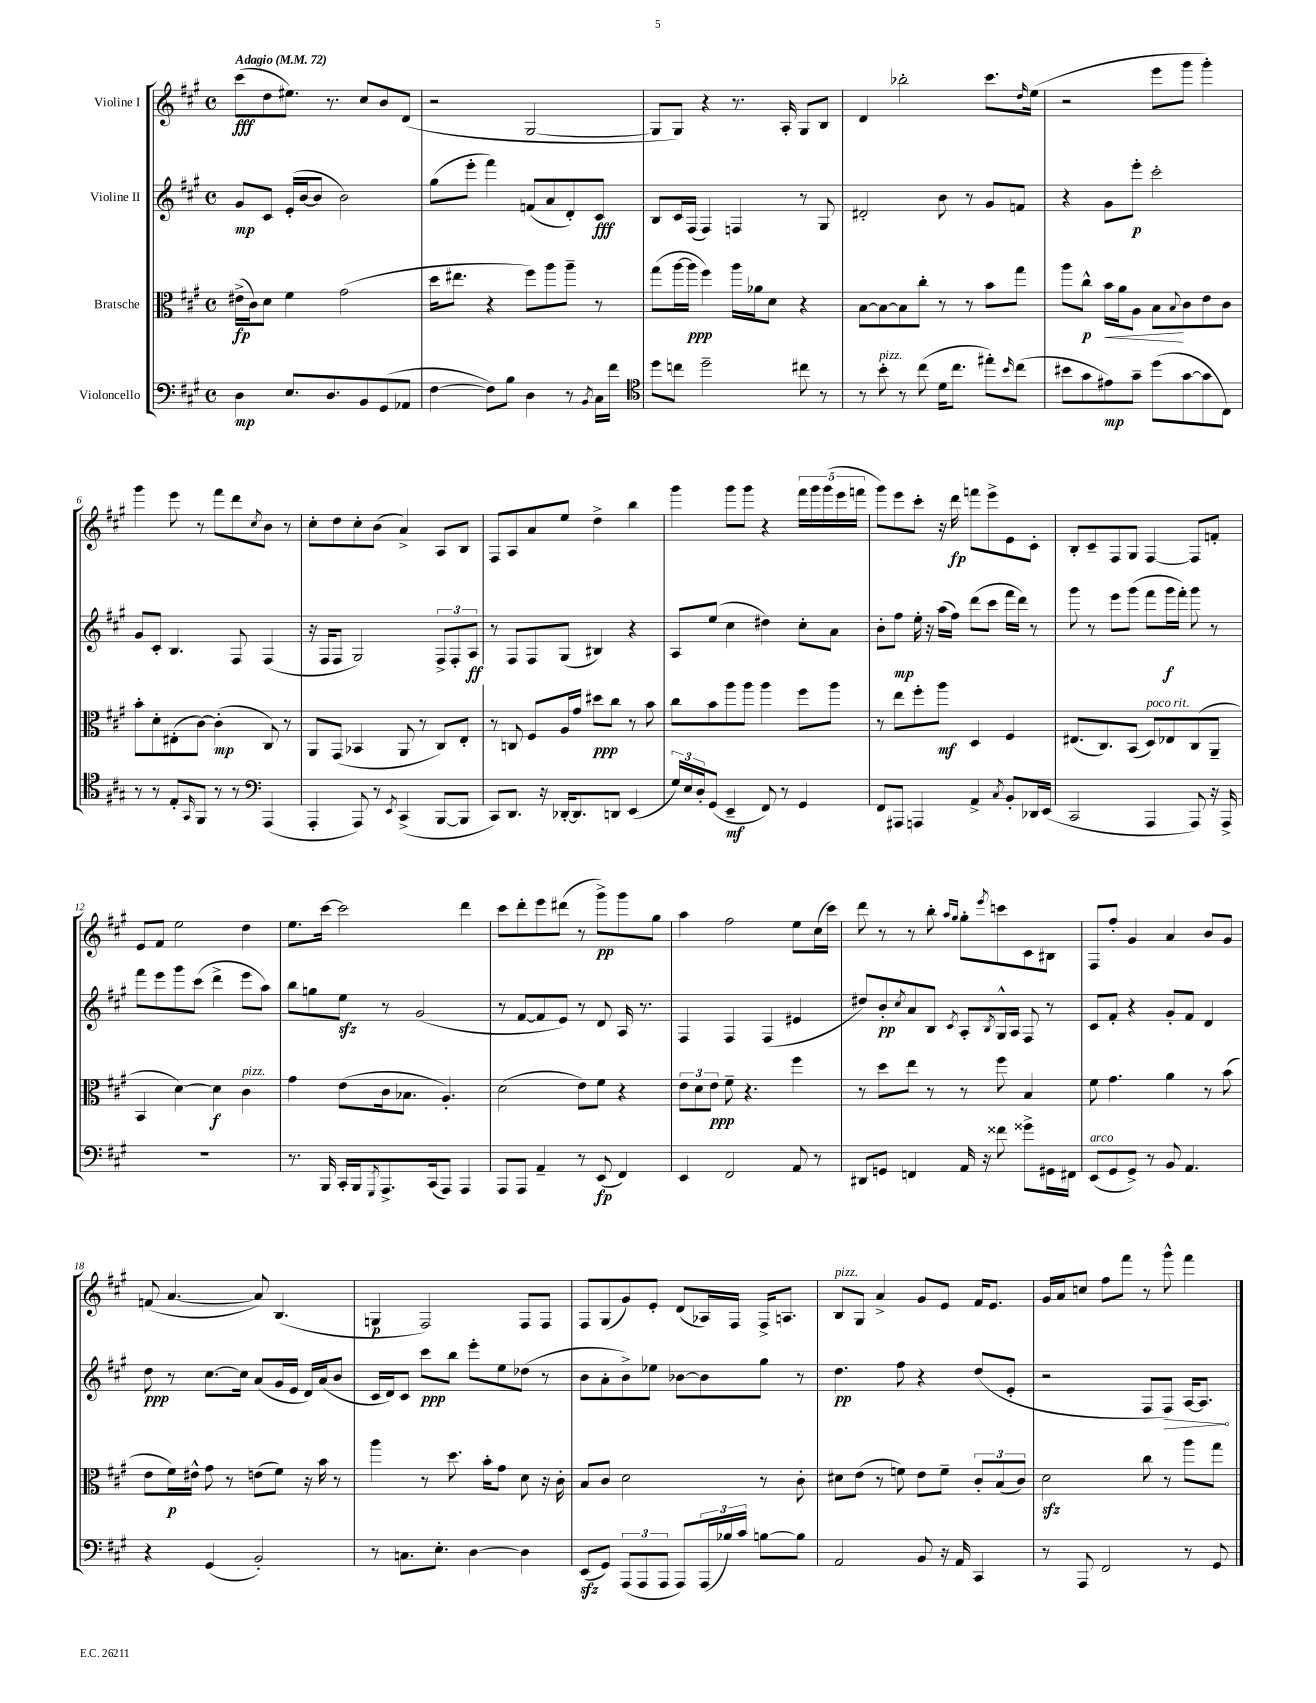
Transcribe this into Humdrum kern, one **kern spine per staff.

**kern	**dynam	**kern	**dynam	**kern	**dynam	**kern	**dynam
*part4	*part4	*part3	*part3	*part2	*part2	*part1	*part1
*staff4	*staff4	*staff3	*staff3	*staff2	*staff2	*staff1	*staff1
*I"Violoncello	*	*I"Bratsche	*	*I"Violine II	*	*I"Violine I	*
*clefF4	*	*clefC3	*	*clefG2	*	*clefG2	*
*k[f#c#g#]	*	*k[f#c#g#]	*	*k[f#c#g#]	*	*k[f#c#g#]	*
*M4/4	*	*M4/4	*	*M4/4	*	*M4/4	*
*met(c)	*	*met(c)	*	*met(c)	*	*met(c)	*
*MM72	*	*MM72	*	*MM72	*	*MM72	*
=1	=1	=1	=1	=1	=1	=1	=1
!	!	!	!	!	!	!LO:TX:a:B:t=Adagio	!
4D\	mp	(16e#X^\LL	fp	8g#/L	mp	(8ccc#\L	fff
.	.	16c#\J)	.	.	.	.	.
.	.	8d\J	.	8c#/J	.	8dd\	.
8.E/L	.	4f#\	.	(16e'/LL	.	8.ee#X\J)	.
.	.	.	.	[16b/J	.	.	.
.	.	.	.	8b/J]	.	.	.
8.D/	.	.	.	.	.	8.r	.
.	.	(2g#\	.	2b\)	.	.	.
8BB/	.	.	.	.	.	8cc#/L	.
(8GG#/	.	.	.	.	.	8b/	.
8AA-X/J	.	.	.	.	.	(8d/J	.
=2	=2	=2	=2	=2	=2	=2	=2
[4F#\	.	16dd\KL	.	(8gg#\L	.	2r	.
.	.	8.ee#X\J	.	.	.	.	.
.	.	.	.	8eee'\J	.	.	.
8F#\L])	.	4r	.	4fff#\)	.	.	.
8B\J	.	.	.	.	.	.	.
4D\	.	8ff#\L)	.	(8fn/L	.	[2G#/	.
.	.	8aa\	.	8a/	.	.	.
8r	.	8aa~\J	.	8d'/)	.	.	.
8qBB/	.	.	.	.	.	.	.
16C#\LL	.	8r	.	8c#/J	fff	.	.
16f#\JJ	.	.	.	.	.	.	.
=3	=3	=3	=3	=3	=3	=3	=3
*clefC4	*	*	*	*	*	*	*
8dd\L	.	(8gg#\L	.	8B/L	.	8G#/L]	.
8ccn\J	.	[16aa\L	.	16c#/L	.	8G#/J)	.
.	.	16aa\JJ]	ppp	(16F#/JJ	.	.	.
2dd~\	.	4ff#\)	.	4F#/)	.	4r	.
.	.	16aa\LL	.	4Fn/	.	8.r	.
.	.	16a-X\J	.	.	.	.	.
.	.	8d\J	.	.	.	.	.
.	.	.	.	.	.	16A'/	.
8cc#X\	.	4r	.	8r	.	8G#/L	.
8r	.	.	.	8G#/	.	8B/J	.
=4	=4	=4	=4	=4	=4	=4	=4
8r	.	[8B\L	.	2d#X'/	.	4d/	.
!LO:TX:a:i:t=pizz.	!	!	!	!	!	!	!
8b'\	.	8B\_	.	.	.	.	.
8r	.	8B\]	.	.	.	2bb-X'\	.
(8cc#\	.	8cc#'\J	.	.	.	.	.
16d\KL	.	8r	.	8b\	.	.	.
8.cc#\J	.	.	.	.	.	.	.
.	.	8r	.	8r	.	.	.
8ee#X'\L)	.	8b\L	.	8g#/L	.	8.ccc#\L	.
16qqb/	.	.	.	.	.	.	.
(8cc#\J	.	8gg#\J	.	8fn/J	.	.	.
.	.	.	.	.	.	16qqdd/	.
.	.	.	.	.	.	(16ee\Jk	.
=5	=5	=5	=5	=5	=5	=5	=5
8b#X\L	.	8aa\L	.	4r	.	2r	.
8g#\	.	8cc#^^\J	p	.	.	.	.
!	!	!	!LO:HP:b	!	!	!	!
8e#X\)	mp	16b\LL	<	8g#\L	.	.	.
.	.	16a\J	.	.	.	.	.
8g#~\J	.	8A\J	.	8eee'\J	p	.	.
(8dd\L	.	8B\L	.	2ccc#'\	.	8eee\L	.
.	.	8qqB/	.	.	.	.	.
[8g#\	.	8c#\	[	.	.	8ggg#\J	.
8g#\]	.	8e\	.	.	.	4ggg#'\)	.
8C#\J)	.	8c#\J	.	.	.	.	.
!!LO:LB:g=z
=6	=6	=6	=6	=6	=6	=6	=6
8r	.	8b'\L	.	8g#/L	.	4ggg#\	.
8r	.	8d'\	.	8c#'/J	.	.	.
8E'/L	.	(8E#X'\	.	4.B/	.	8eee\	.
16qqGG#/	.	.	.	.	.	.	.
8FF#/J	.	[8c#\J)	.	.	.	8r	.
8r	.	(4c#'\]	mp	.	.	8fff#\L	.
8r	.	.	.	8F#/	.	8ddd\	.
*clefF4	*	*	*	*	*	*	*
.	.	.	.	.	.	8qcc#/	.
(4AAA/	.	8C#/)	.	(4F#/	.	8b\J	.
.	.	8r	.	.	.	8r	.
=7	=7	=7	=7	=7	=7	=7	=7
4AAA'/	.	8AA/L	.	16r	.	8cc#'\L	.
.	.	.	.	16F#/KL	.	.	.
.	.	(8GG#/J	.	8F#/J	.	8dd\	.
8AAA/)	.	4BB-X/	.	2G#/)	.	8cc#'\	.
8r	.	.	.	.	.	(8b\J	.
8qEE/	.	.	.	.	.	.	.
(4CC#^/	.	8AA/	.	.	.	4a^/)	.
.	.	8r	.	.	.	.	.
[8BBB/L	.	8C#/L)	.	12F#^/L	.	8A/L	.
.	.	.	.	12F#'/	.	.	.
8BBB/J]	.	8E'/J	.	.	.	8B/J	.
.	.	.	.	12A/J	ff	.	.
=8	=8	=8	=8	=8	=8	=8	=8
8CC#/L)	.	8r	.	8r	.	8F#/L	.
8.DD/J	.	8Cn/	.	8F#/L	.	8A/	.
.	.	8F#/L	.	8F#/	.	8a/	.
16r	.	.	.	.	.	.	.
[16DD-X'/KL	.	16A/L	.	(8G#/J	.	8ee/J	.
8.DD-/]	.	16g#/JJ	.	.	.	.	.
.	.	8dd#X\L	ppp	4B#X/)	.	4dd^\	.
8DDn/J	.	8cc#\J	.	.	.	.	.
(4EE/	.	8r	.	4r	.	4bb\	.
.	.	8b\	.	.	.	.	.
=9	=9	=9	=9	=9	=9	=9	=9
24G#/LL)	.	8cc#\L	.	8A/L	.	4ggg#\	.
24E/	.	.	.	.	.	.	.
24D'/J	.	.	.	.	.	.	.
(8GG#/J	.	8b\	.	(8ee/J	.	.	.
4EE~/	mf	8aa\	.	4cc#\	.	8ggg#\L	.
.	.	8aa\J	.	.	.	8ggg#\J	.
8FF#/)	.	4aa\	.	4dd#X\)	.	4r	.
8r	.	.	.	.	.	.	.
4GG#/	.	8ff#\L	.	8cc#'\L	.	20fff#\LL	.
.	.	.	.	.	.	20ggg#\	.
.	.	.	.	.	.	(20ggg#\	.
.	.	8aa\J	.	8a\J	.	.	.
.	.	.	.	.	.	20eee\	.
.	.	.	.	.	.	20fffn\JJ	.
=10	=10	=10	=10	=10	=10	=10	=10
8FF#/L	.	8r	.	8b'\L	.	8ggg#\L)	.
8AAA#X/J	.	8ee\L	.	8ff#\J	mp	8eee\	.
4AAAn/	.	8ff#'\	.	16ee'\	.	8ccc#'\J	.
.	.	.	.	16r	.	.	.
.	.	8aa\J	mf	(16aa\LL	.	16r	.
.	.	.	.	16ff#\JJ)	.	16ddd\	fp
4AA^/	.	4D/	.	(8ddd\L	.	8fffn\L	.
.	.	.	.	8ccc#\J	.	8eee^\	.
8qC#/	.	.	.	.	.	.	.
8BB'/L	.	4F#/	.	16fff#\LL	.	8e\	.
.	.	.	.	16ddd\JJ)	.	.	.
16DD-X/L	.	.	.	8r	.	8c#'\J	.
(16EE/JJ	.	.	.	.	.	.	.
=11	=11	=11	=11	=11	=11	=11	=11
2CC#/	.	(8.E#X/L	.	8ggg#\	.	8B'/L	.
.	.	.	.	8r	.	8c#~/	.
.	.	8.C#/)	.	.	.	.	.
.	.	.	.	8eee\L	.	8F#/	.
.	.	(8BB/J	.	(8ggg#\J	.	8G#/J	.
!	!	!LO:TX:a:i:t=poco rit.	!	!	!	!	!
4AAA/	.	8D/L)	.	8fff#\L	.	[4F#/	.
.	.	8E-X/	.	16ggg#\L	f	.	.
.	.	.	.	16fff#'\JJ)	.	.	.
8AAA/)	.	(8C#/	.	8ggg#\	.	8F#/L]	.
16r	.	8AA~/J	.	8r	.	8fn'/J	.
16AAA^/	.	.	.	.	.	.	.
!!LO:LB:g=z
=12	=12	=12	=12	=12	=12	=12	=12
1r	.	4BB/	.	8fff#\L	.	8e/L	.
.	.	.	.	8eee\	.	8f#/J	.
.	.	[4d\)	.	8ggg#\	.	2ee\	.
.	.	.	.	(8ccc#\J	.	.	.
.	.	4d\]	f	4ddd^\	.	.	.
!	!	!LO:TX:a:i:t=pizz.	!	!	!	!	!
.	.	4c#\	.	8eee\L	.	4dd\	.
.	.	.	.	8aa\J)	.	.	.
=13	=13	=13	=13	=13	=13	=13	=13
8.r	.	4g#\	.	8bb\L	.	8.ee\L	.
.	.	.	.	8ggn\	.	.	.
16BBB/	.	.	.	.	.	[16ccc#\Jk	.
16CC#'/LL	.	(8e\L	.	8eezz\J	.	2ccc#\]	.
16BBB/J	.	.	.	.	.	.	.
8qGGG#/	.	.	.	.	.	.	.
8.AAA^/	.	16c#\k	.	8r	.	.	.
.	.	8.B-X\J	.	.	.	.	.
.	.	.	.	(2g#/	.	.	.
(16CC#/k	.	.	.	.	.	.	.
8AAA/J)	.	4.A'/)	.	.	.	.	.
4AAA/	.	.	.	.	.	4ddd\	.
=14	=14	=14	=14	=14	=14	=14	=14
8AAA/L	.	(2d\	.	8r	.	8ccc#\L	.
8AAA/J	.	.	.	[8f#/L	.	8ddd'\	.
4AA~/	.	.	.	8f#/]	.	8eee\	.
.	.	.	.	8e/J)	.	(8ddd#X\J	.
8r	.	8e\L)	.	8r	.	8r	.
(8EE/	fp	8f#\J	.	8d/	.	8ggg#^\L)	pp
4FF#/)	.	4r	.	16A/	.	8ggg#\	.
.	.	.	.	8.r	.	.	.
.	.	.	.	.	.	8gg#\J	.
=15	=15	=15	=15	=15	=15	=15	=15
4EE/	.	12e\L	.	4F#/	.	4aa\	.
.	.	12d\	.	.	.	.	.
.	.	12e\J	ppp	.	.	.	.
2FF#/	.	8f#~\	.	4F#/	.	2ff#\	.
.	.	4.r	.	.	.	.	.
.	.	.	.	(4F#/	.	.	.
8AA/	.	4ff#\	.	4e#X/	.	8ee\L	.
8r	.	.	.	.	.	(16cc#\L	.
.	.	.	.	.	.	16ccc#\JJ)	.
=16	=16	=16	=16	=16	=16	=16	=16
8DD#X/L	.	8r	.	8dd#X/L)	.	8ddd\	.
8GGn/J	.	8dd\L	.	8b'/	pp	8r	.
.	.	.	.	8qcc#/	.	.	.
4FFn/	.	8ee\J	.	8a/	.	8r	.
.	.	8r	.	8B/J	.	8bb'\	.
.	.	.	.	.	.	16qqaa/LL	.
.	.	.	.	8qc#/	.	16qqgg#/JJ	.
16AA/	.	8r	.	8A'/L	.	8gg#'\L	.
16r	.	.	.	.	.	.	.
.	.	.	.	8qB/	.	8qeee/	.
8f##X\	.	8ff#\	.	16G#^^/L	.	8cccn\	.
.	.	.	.	16A/JJ	.	.	.
8g##X^\L	.	4B/	.	8F#/	.	8c#\	.
16GG#X\L	.	.	.	8r	.	8B#X\J	.
16FF#X\JJ	.	.	.	.	.	.	.
=17	=17	=17	=17	=17	=17	=17	=17
!LO:TX:a:i:t=arco	!	!	!	!	!	!	!
(8EE/L	.	8f#\	.	8c#/L	.	8F#/L	.
8GG#/	.	4.g#\	.	8f#'/J	.	8ff#'/J	.
8GG#^/J)	.	.	.	4r	.	4g#/	.
8r	.	.	.	.	.	.	.
8BB/	.	4a\	.	8g#'/L	.	4a/	.
4.AA/	.	.	.	8f#/J	.	.	.
.	.	8r	.	4d/	.	8b/L	.
.	.	(8b\	.	.	.	8g#/J	.
!!LO:LB:g=z
=18	=18	=18	=18	=18	=18	=18	=18
4r	.	8e\L	.	8dd\	ppp	(8fn/	.
.	.	16f#\L)	p	8r	.	[4.a/	.
.	.	16e#X^^\JJ	.	.	.	.	.
(4GG#/	.	8g#\	.	[8.cc#\L	.	.	.
.	.	8r	.	.	.	.	.
.	.	.	.	16cc#\Jk]	.	.	.
2BB'/)	.	(8en\L	.	(8a/L	.	8a/])	.
.	.	8f#\J)	.	16g#/L	.	(4.B/	.
.	.	.	.	16e/JJ	.	.	.
.	.	16r	.	16d/LL)	.	.	.
.	.	16b\	.	(16a/J	.	.	.
.	.	8r	.	8b/J	.	.	.
=19	=19	=19	=19	=19	=19	=19	=19
8r	.	4aa\	.	16c#/LL	.	4Gn/	p
.	.	.	.	16d/J)	.	.	.
8.Cn\L	.	.	.	8c#/J	.	.	.
.	.	8r	.	8ccc#\L	ppp	2F#/)	.
8.E'\J	.	.	.	.	.	.	.
.	.	8.dd\	.	8bb\J	.	.	.
[4D\	.	.	.	8eee'\L	.	.	.
.	.	16b'\KL	.	.	.	.	.
.	.	8g#\J	.	8ee\	.	.	.
4D\]	.	8d\	.	(8dd-X\J	.	8F#/L	.
.	.	16r	.	8r	.	8F#/J	.
.	.	16c#'\	.	.	.	.	.
=20	=20	=20	=20	=20	=20	=20	=20
(8EEzz/L	.	8B/L	.	8b\L	.	8F#/L	.
8GG#/J)	.	8c#/J	.	8a'\	.	(8G#/	.
(12AAA/L	.	2d\	.	8b^\)	.	8g#/)	.
12AAA/	.	.	.	.	.	.	.
.	.	.	.	8ee-X\J	.	8e'/J	.
12AAA/J	.	.	.	.	.	.	.
8AAA/L)	.	.	.	[8b-X\L	.	(8d/L	.
(24AAA/L	.	.	.	8b-\]	.	16A-X/L)	.
24B-X/)	.	.	.	.	.	.	.
.	.	.	.	.	.	16F#/JJ	.
24c#/JJ	.	.	.	.	.	.	.
[8Bn\L	.	8r	.	8gg#\J	.	16F#^/KL	.
.	.	.	.	.	.	8.An/J	.
8B\J]	.	8c#'\	.	8r	.	.	.
=21	=21	=21	=21	=21	=21	=21	=21
!	!	!	!	!	!	!LO:TX:a:i:t=pizz.	!
2AA/	.	8d#X\L	.	4.dd\	pp	8B/L	.
.	.	(8e\J	.	.	.	8G#/J	.
.	.	8r	.	.	.	4a^/	.
.	.	8fn\)	.	8ff#\	.	.	.
8BB/	.	8e\L	.	4r	.	8g#/L	.
16r	.	8f~\J	.	.	.	8e/J	.
16AA/	.	.	.	.	.	.	.
4CC#/	.	12c#'/L	.	(8dd/L	.	16f#/KL	.
.	.	.	.	.	.	8.e/J	.
.	.	(12B/	.	.	.	.	.
.	.	.	.	8e'/J	.	.	.
.	.	12c#/J)	.	.	.	.	.
=22	=22	=22	=22	=22	=22	=22	=22
8r	.	2dzz\	.	2r	.	16g#/LL	.
.	.	.	.	.	.	16a/J	.
8AAA/	.	.	.	.	.	8ccn/J	.
2FF#/	.	.	.	.	.	8ff#\L	.
.	.	.	.	.	.	8fff#\J	.
.	.	8cc#\	.	8F#/L	.	8r	.
!	!	!	!	!	!LO:HP:b	!	!
.	.	8r	.	8F#/J)	>	8ggg#^^\	.
8r	.	8aa\L	.	[16A/KL	.	4fff#\	.
.	.	.	.	8.A/J]	.	.	.
8GG#/	.	8gg#\J	.	.	.	.	.
.	.	.	.	.	]	.	.
==	==	==	==	==	==	==	==
*-	*-	*-	*-	*-	*-	*-	*-
